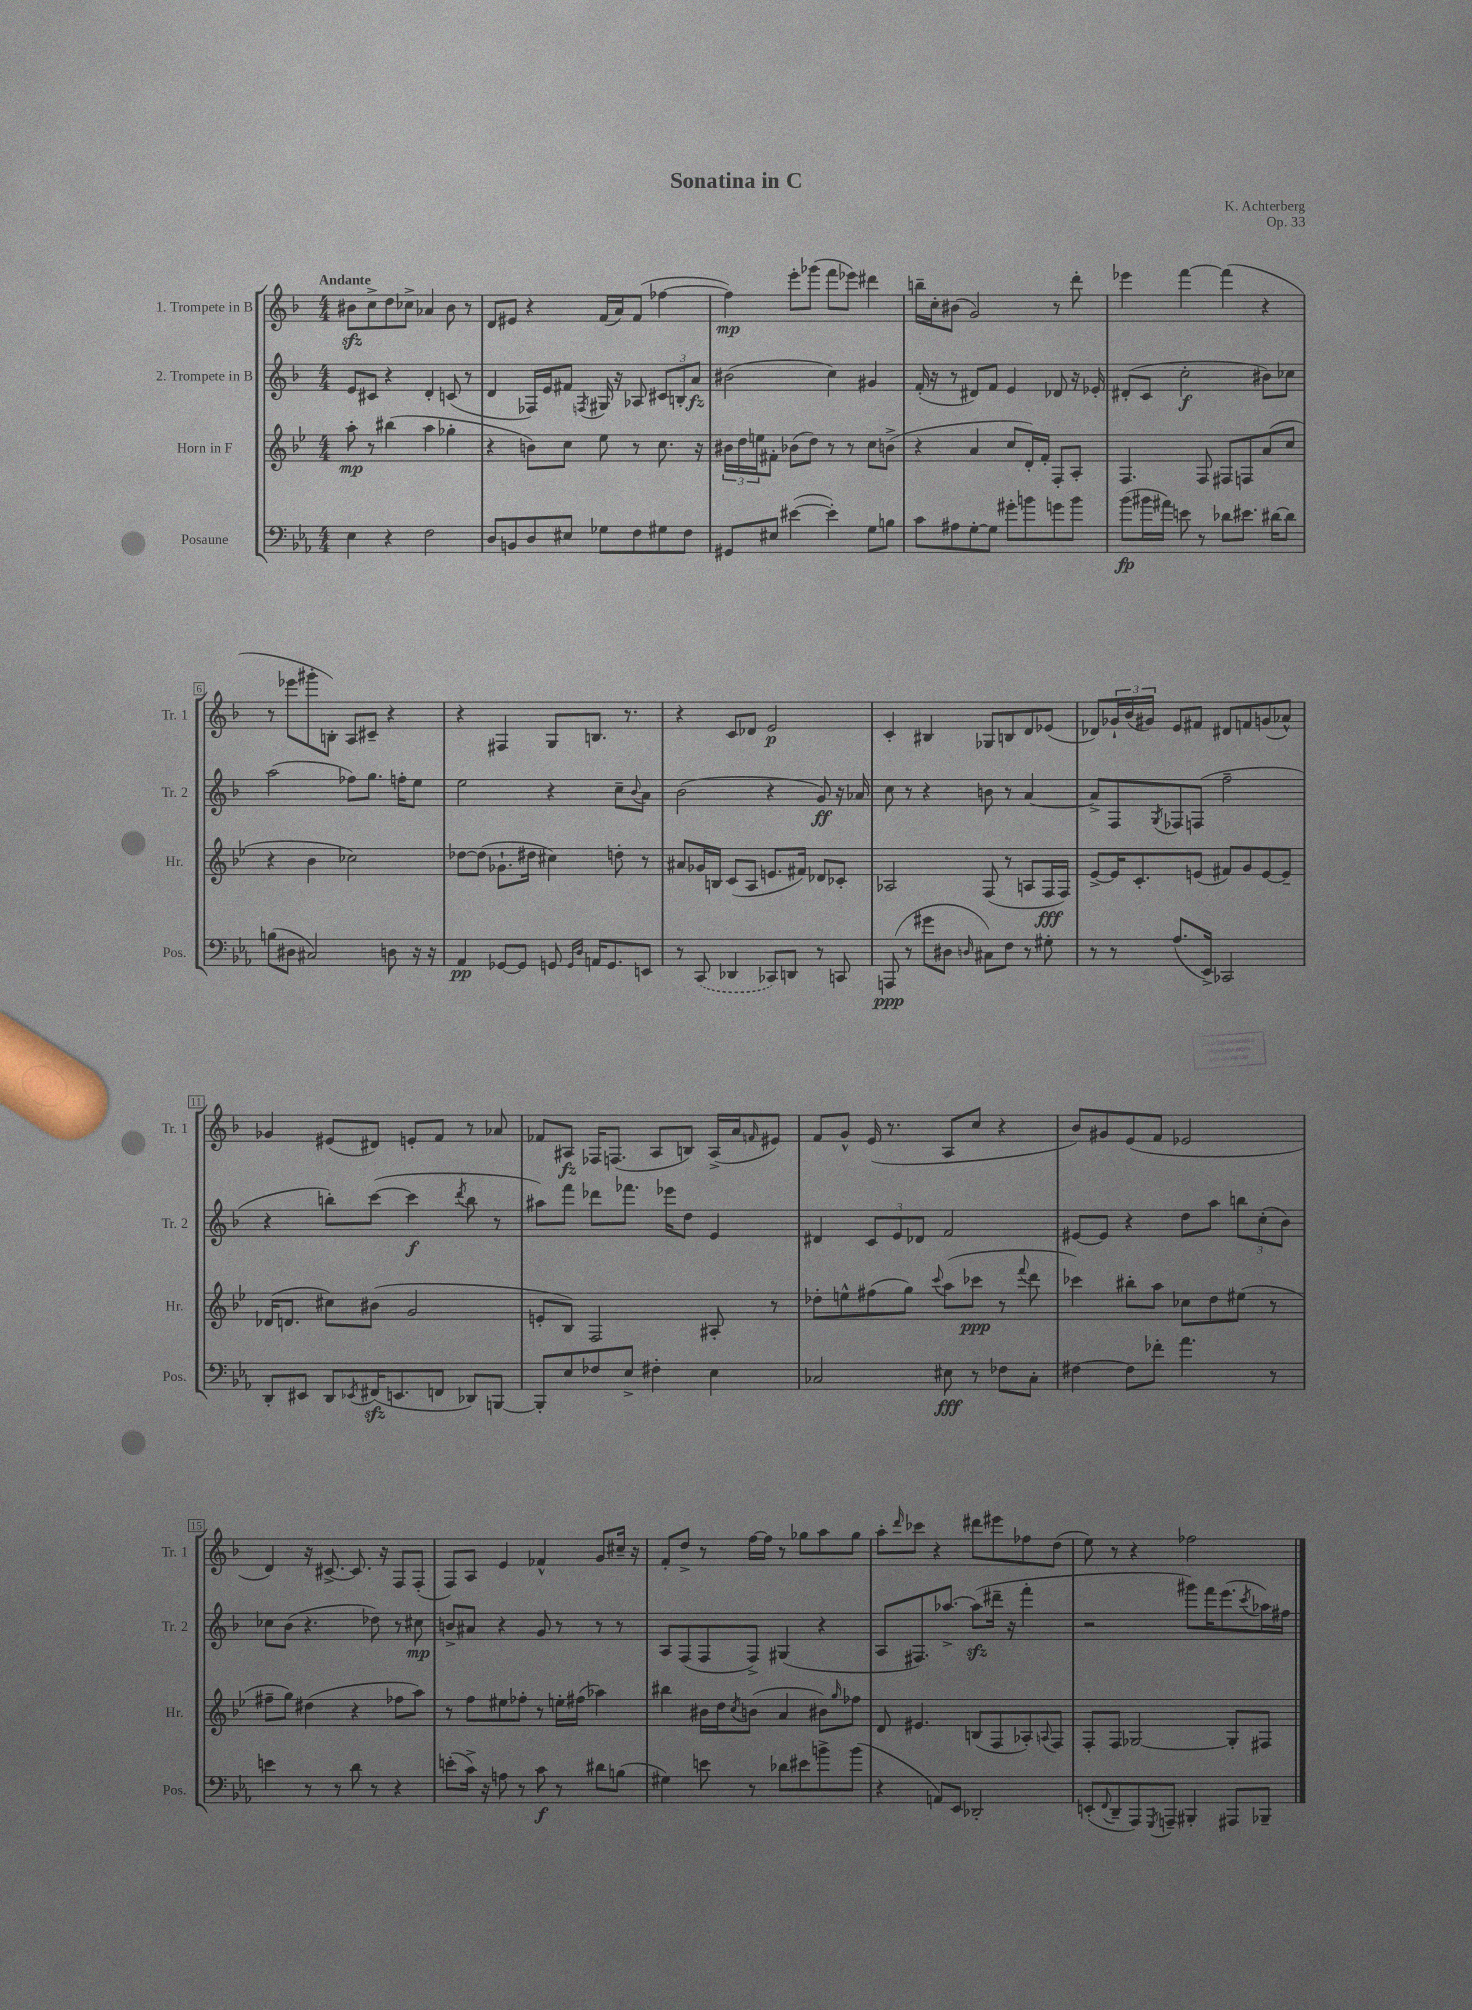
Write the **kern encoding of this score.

**kern	**kern	**kern	**kern
*staff4	*staff3	*staff2	*staff1
*clefF4	*clefG2	*clefG2	*clefG2
*k[b-e-a-]	*k[b-e-]	*k[b-]	*k[b-]
*M4/4	*M4/4	*M4/4	*M4/4
4E-	8aa'	8e	8b#
.	8r	8c#	8cc^
4r	(4bb#	4r	8dd
.	.	.	8cc-^
2F	4aa	4d'	4a-
.	4gg-'	(8c	8b#
.	.	8r	8r
=	=	=	=
8D	4r	4d	8d
8BB	.	.	8e#
8D	8b)	16F-)	4r
.	.	16e	.
8E#	8cc	8f#	.
.	.	8qF	.
8G-	8ee-	16G#	(16f
.	.	16r	16a)
8F	8r	8A-	(8f
8G#	8.cc	12c#	[4ff-
.	.	12B'	.
8F	.	.	.
.	.	12a	.
.	16r	.	.
=	=	=	=
8GG#	24b#	(2b#	4ff-])
.	24dd	.	.
.	24ee	.	.
8E#	8f#'	.	.
([4e#	(8b-	.	8eee'
.	8dd)	.	(8ggg-
4e#'])	8r	4cc)	8fff
.	8r	.	8eee-)
8G	8cc	4g#	4ddd#
8B	(8b^	.	.
=	=	=	=
8c	4r	(16f'	16bb~
.	.	16r	16cc'
8A#	.	8r	(8b#
[8G'	4a	8d#)	2g)
8G]	.	8f	.
8g#'	8cc	4e	.
8b	16d')	.	.
.	16f'	.	.
8g	8F'	8d-	8r
8b	8A'	16r	8ddd'
.	.	16e-'	.
=	=	=	=
(8b-	4.F	(8d#'	4eee-
16b#	.	8c	.
16a#)	.	.	.
8e	.	2cc'	[4fff
8r	8F	.	.
8d-	8F#	.	(4fff]
8.e#	8F	.	.
.	(8a	8b#)	4r
[16d#	.	.	.
8d#]	8cc	8cc-	.
=	=	=	=
(8B	4r	(2aa	8r
8D#	.	.	8eee-
2C#)	4b-	.	8ggg#'
.	.	.	8B')
.	2cc-)	8ff-)	8A
.	.	8.gg	8c#~
8D	.	.	4r
.	.	16ff'	.
16r	.	8ee	.
16r	.	.	.
=	=	=	=
4AA-	[8dd-	2ee	4r
.	(8dd-]	.	.
[8GG-	8.g-`	.	4F#
8GG-]	.	.	.
.	16dd#	.	.
8GG	4cc#)	4r	8G
16qqGG	.	.	.
16qqD	.	.	.
16AA	.	.	8.B
8.GG	.	.	.
.	8dd'	8cc~	.
.	.	.	8.r
.	.	8qqb-	.
8EE	8r	8a	.
=	=	=	=
8r	8a#	(2b-	4r
(8CC	16g-	.	.
.	16B	.	.
4DD-	(8c	.	8c
.	8A	.	8d-
8CC-)	8.e	4r	2e
8DD	.	.	.
.	16f#)	.	.
8r	8d-	8g)	.
8CC	8c-'	16r	.
.	.	16a-	.
=	=	=	=
(8AAA	2A-	8cc	4c'
8r	.	8r	.
8g#	.	4r	4B#
8D#	.	.	.
16qqD	.	.	.
8C#)	(8F	8b	8G-
8F	8r	8r	8B
8r	8A	[4a	8d
8G#'	16F	.	(8e-
.	16F)	.	.
=	=	=	=
8r	[8e-^	8a^]	8d-)
8r	16e-]	8F	24g-`
.	.	.	(24b-
.	8.c'	.	.
.	.	.	24g#)
.	.	8qG	.
(8.A-	.	8F-	8e
.	(8e	(8F	8f#
16EE-^)	.	.	.
2CC-	8f#)	2ff~	8d#
.	8g	.	8f
.	[8e	.	(8g
.	8e~]	.	8a-^^)
=	=	=	=
8DD'	(16d-	4r	4g-
.	8.d	.	.
8EE#	.	.	.
8DD	8cc#)	8bb')	(8e#
8qEE-	.	.	.
(16FF#	(8b#	([8ccc	8d#)
8.EE	.	.	.
.	2g	4ccc]	8e'
8FF	.	.	8f
.	.	8qddd	.
8DD-)	.	8bb	8r
[8BBB	.	8r	8a-
=	=	=	=
8BBB']	8e'	8aa#)	8f-
8E-	8B-)	8fff	8A#
8F-	2F	8ddd-	16F-
.	.	.	(8.F
8E-^	.	8.fff-	.
4F#'	.	.	8A#
.	.	16eee-	.
.	.	8dd	8B)
4E-	8A#'	4e	(16A#^
.	.	.	16a
.	.	.	16qqf
.	8r	.	8e#)
=	=	=	=
2C-	8dd-'	4d#	8f
.	8ee^^	.	8g^^
.	(8ff#	12c	(16e
.	.	.	8.r
.	.	12e	.
.	8gg)	.	.
.	.	12d-	.
.	8qqccc	.	.
8E#	(8aa	2f	8A
8r	8ccc-	.	8cc
8F-	8r	.	4r
.	8qqfff	.	.
8C-'	8ddd	.	.
=	=	=	=
[4F#	4ccc-)	[8e#	8b-)
.	.	8e#]	8g#
8F#]	8bb#'	4r	(8e
8f-'	8aa	.	8f
4.a-	8cc-	8dd	2e-
.	8dd	8aa	.
.	(8ee#	12bb	.
.	.	(12cc'	.
8r	8r	.	.
.	.	12b-)	.
=	=	=	=
4e	8ff#~	8cc-	4d)
.	8gg)	(8b-	.
8r	(4dd#	4.r	16r
.	.	.	[8.c#^
8r	.	.	.
8d	4r	.	8.c#]
8r	.	8dd-)	.
.	.	.	16r
4r	8ff-	8r	8F
.	8aa)	8cc#	(8F'
=	=	=	=
(8e'	8r	8b^	8F)
16c^)	8ff	8a#	8A
16r	.	.	.
8A	8ee#	4r	4e
8r	8ff-'	.	.
8c	8r	8g	4f-^^
8r	16ee'	8r	.
.	(16ff#	.	.
8d#	4aa-)	8r	8g
(8B	.	8r	16cc#~
.	.	.	16r
=	=	=	=
4G#)	4bb#	8A	8f'
.	.	(8F	8dd^
8e	16b#	8F	8r
.	16dd	.	.
.	8qcc	.	.
8r	(8b	8F^)	[16ff
.	.	.	16ff]
8d-	4a	(4G#	8r
8e#	.	.	8gg-
8b^	8b#)	4r	8aa
.	16qqgg	.	.
(8b	8ff-	.	8gg-
=	=	=	=
4r	8d	8A	8aa'
.	.	.	16qqddd
.	4.e#	8.F#)	8ccc-
8AA)	.	.	4r
.	.	[8.aa-^	.
8EE-	.	.	.
2DD-'	(8B	(8aa-]	8ddd#
.	8F	16ddd#~	8eee#
.	.	16r	.
.	8A-')	4fff'	8ff-
.	8qqA	.	.
.	8F	.	(8dd
=	=	=	=
(8EE'	8F'	2r	8ee)
8qqFF	.	.	.
8DD~	8F	.	8r
8AAA-)	[2G-	.	4r
8qGGG	.	.	.
8AAA~	.	.	.
4BBB#'	.	8ggg#)	2ff-
.	.	16fff	.
.	.	(8.eee	.
8AAA#	8G-']	.	.
.	.	8qccc	.
8BBB-~	8F#	16aa-)	.
.	.	16ff#	.
==	==	==	==
*-	*-	*-	*-
